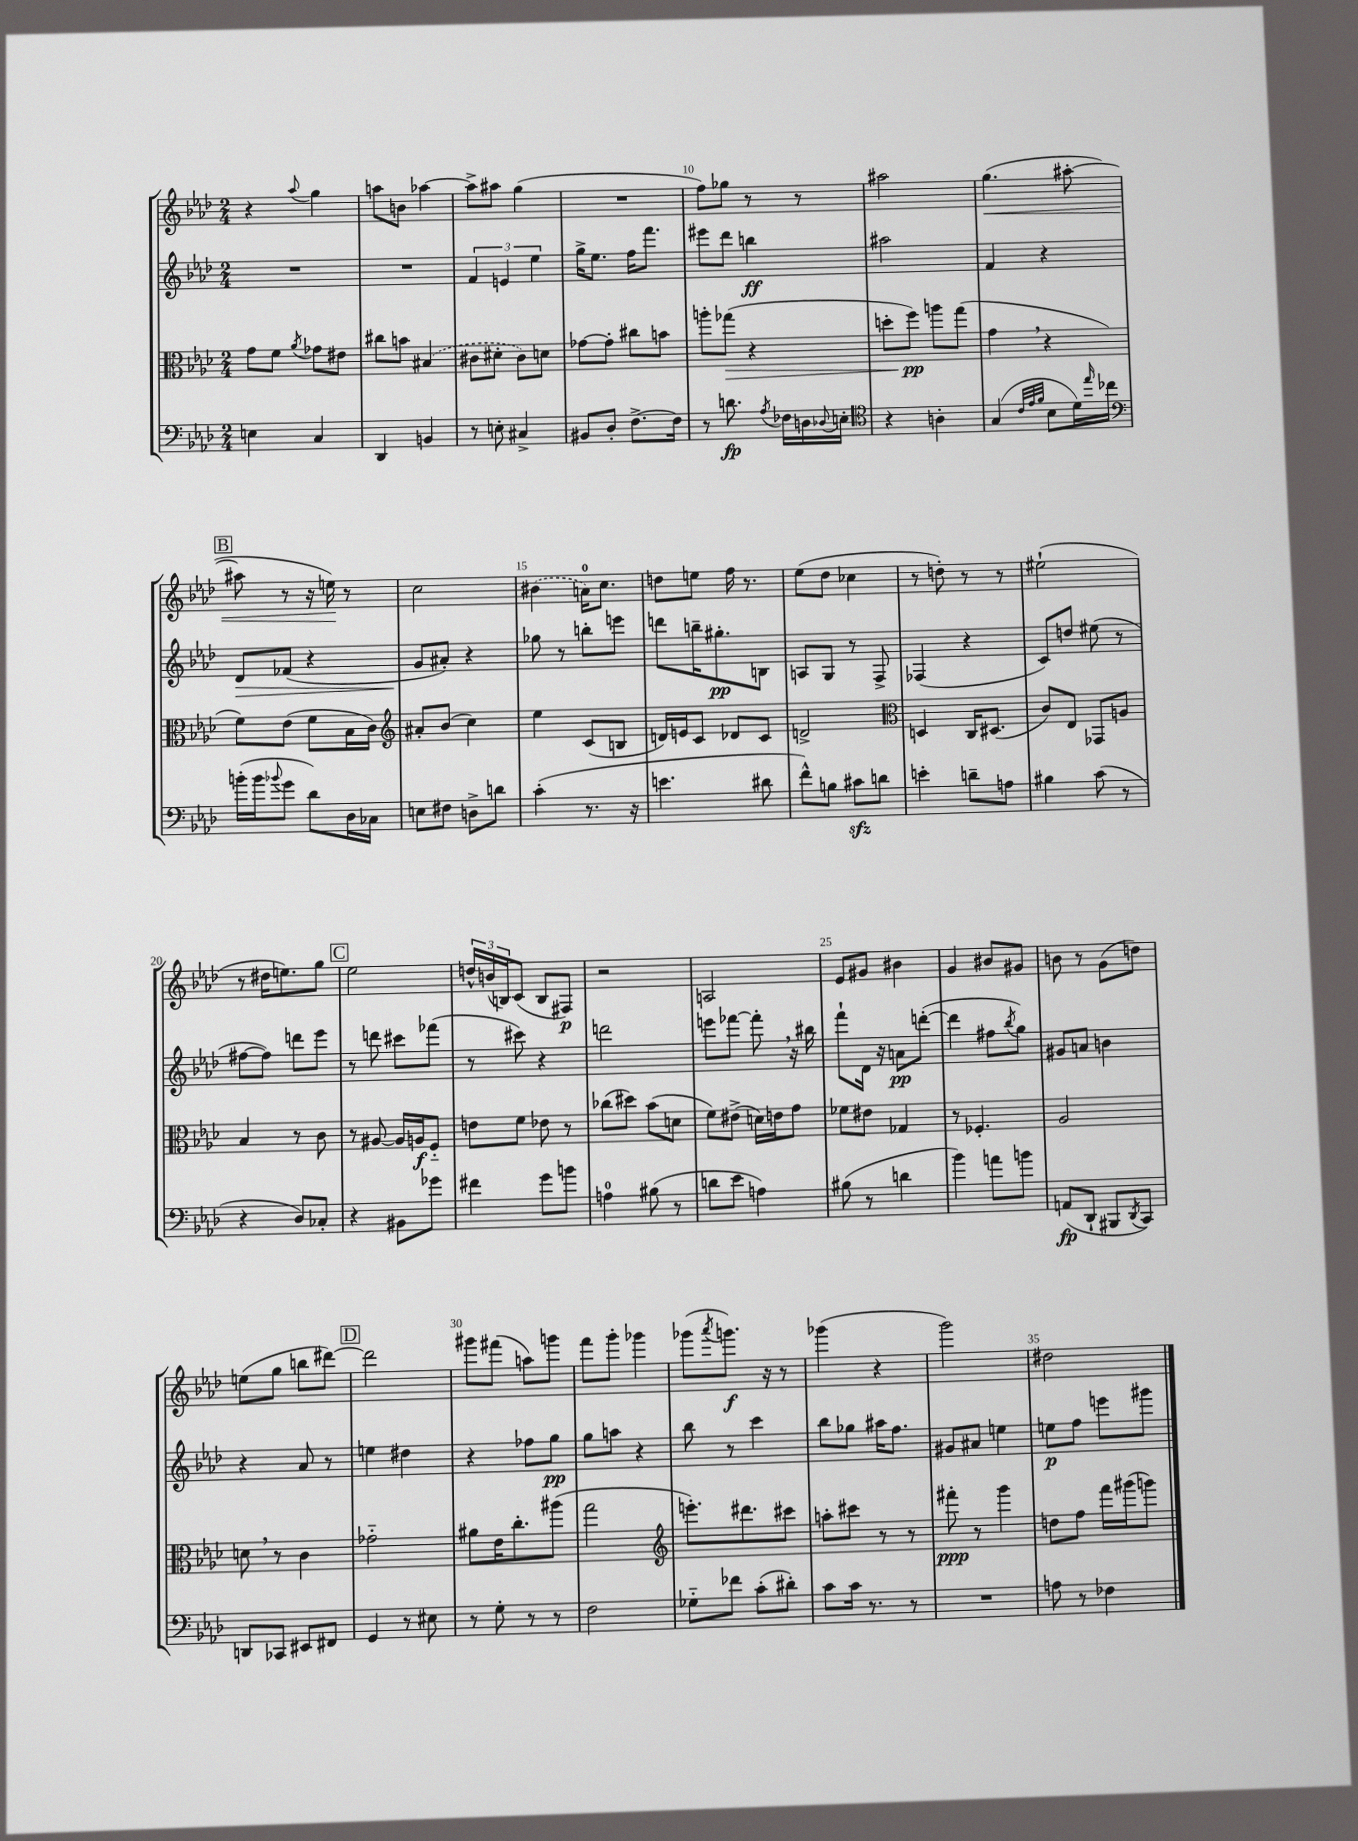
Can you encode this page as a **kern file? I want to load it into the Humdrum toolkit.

**kern	**dynam	**kern	**dynam	**kern	**dynam	**kern	**dynam
*part4	*part4	*part3	*part3	*part2	*part2	*part1	*part1
*staff4	*staff4	*staff3	*staff3	*staff2	*staff2	*staff1	*staff1
*clefF4	*	*clefC3	*	*clefG2	*	*clefG2	*
*k[b-e-a-d-]	*	*k[b-e-a-d-]	*	*k[b-e-a-d-]	*	*k[b-e-a-d-]	*
*M2/4	*	*M2/4	*	*M2/4	*	*M2/4	*
=6	=6	=6	=6	=6	=6	=6	=6
4En\	.	8g\L	.	2r	.	4r	.
.	.	8f\J	.	.	.	.	.
.	.	8qa-/	.	.	.	8qqaa-/	.
4C/	.	8g-X\L	.	.	.	4gg\	.
.	.	8e#X\J	.	.	.	.	.
=7	=7	=7	=7	=7	=7	=7	=7
4DD-/	.	8cc#X\L	.	2r	.	8aan\L	.
.	.	8bn\J	.	.	.	8bn\J	.
4BBn/	.	(4B#X/	.	.	.	[4aa-X\	.
=8	=8	=8	=8	=8	=8	=8	=8
8r	.	8c#X\L	.	6f/	.	8aa-^\L]	.
8En'\	.	8d#X'\J	.	.	.	8aa#X\J	.
.	.	.	.	6en/	.	.	.
4C#X^/	.	8c#\L)	.	.	.	(4gg\	.
.	.	.	.	6ee-\	.	.	.
.	.	8dn\J	.	.	.	.	.
=9	=9	=9	=9	=9	=9	=9	=9
8BB#X/L	.	[8g-X\L	.	16gg^\KL	.	2r	.
.	.	.	.	8.ee-\J	.	.	.
8D-'/J	.	8g-'\J]	.	.	.	.	.
[8.F^\L	.	8cc#X\L	.	16ff\KL	.	.	.
.	.	.	.	8.fff\J	.	.	.
.	.	8bn\J	.	.	.	.	.
16F\Jk]	.	.	.	.	.	.	.
=10	=10	=10	=10	=10	=10	=10	=10
8r	.	8aan'\L	.	8eee#X\L	.	8ff\L)	.
!	!	!	!LO:HP:b	!	!	!	!
8.dn\	fp	(8gg-X\J	>	8ddd-\J	.	8gg-X\J	.
.	.	4r	.	4bbn\	ff	8r	.
8qA-/	.	.	.	.	.	.	.
16F-X\LL	.	.	.	.	.	.	.
16Dn\	.	.	.	.	.	8r	.
8qqD-X/	.	.	.	.	.	.	.
16En'\JJ	.	.	.	.	.	.	.
=11	=11	=11	=11	=11	=11	=11	=11
*clefC4	*	*	*	*	*	*	*
4r	.	8ddn'\L	.	2aa#X\	.	2aa#X\	.
.	.	8ff\J)	pp	.	.	.	.
4An'\	.	8aan\L	]	.	.	.	.
.	.	(8gg\J	.	.	.	.	.
=12	=12	=12	=12	=12	=12	=12	=12
!	!	!	!	!	!	!	!LO:HP:b
(4G/	.	4g,\	.	4f/	.	(4.gg\	<
32qqc/LLL	.	.	.	.	.	.	.
32qqe-/	.	.	.	.	.	.	.
32qqf/JJJ	.	.	.	.	.	.	.
8B-\L	.	4r	.	4r	.	.	.
16d-\L)	.	.	.	.	.	[8aa#X'\	.
16qqee-/	.	.	.	.	.	.	.
16cc-X\JJ	.	.	.	.	.	.	.
!!LO:LB:g=z
!!LO:REH:place=s1:t=B
=13	=13	=13	=13	=13	=13	=13	=13
*clefF4	*	*	*	*	*	*	*
!	!	!	!	!	!LO:HP:b	!	!
(16bn'\LL	.	8f\L)	.	8d-/L	>	8aa#X\]	.
16b\J	.	.	.	.	.	.	.
8qqb-X/	.	.	.	.	.	.	.
8g\J	.	(8e-\J	.	(8f-X/J	.	8r	.
8d-\L)	.	8f\L	.	4r	.	16r	.
.	.	.	.	.	.	16een\)	.
16D-\L	.	16B-\L	.	.	.	8r	[
16C-X\JJ	.	16c\JJ)	.	.	.	.	.
=14	=14	=14	=14	=14	=14	=14	=14
*	*	*clefG2	*	*	*	*	*
8En\L	.	8a#X'/L	.	8g/L	.	2cc\	.
8F#X\J	.	(8b-/J	.	8a#X'/J)	]	.	.
8Dn^\L	.	4cc\)	.	4r	.	.	.
8dn\J	.	.	.	.	.	.	.
=15	=15	=15	=15	=15	=15	=15	=15
(4c'\	.	4ee-\	.	8gg-X\	.	(4b#X\	.
.	.	.	.	8r	.	.	.
8.r	.	(8c/L	.	8bbn'\L	.	16an\KL)	.
.	.	.	.	.	.	8.cc\J	.
.	.	8Bn/J	.	8eeen\J	.	.	.
16r	.	.	.	.	.	.	.
=16	=16	=16	=16	=16	=16	=16	=16
4.en\	.	16dn/LL)	.	8dddn\L	.	8ddn\L	.
.	.	16en/J	.	.	.	.	.
.	.	8c/J	.	16bbn~\K	.	8een\J	.
.	.	.	.	8.gg#X'\	pp	.	.
.	.	8d-X/L	.	.	.	16ff\	.
.	.	.	.	.	.	8.r	.
8d#X\	.	8c/J	.	8Bn\J	.	.	.
=17	=17	=17	=17	=17	=17	=17	=17
8f^^\L)	.	2dn^/	.	8An/L	.	(8ee-\L	.
8Bn\J	.	.	.	8G/J	.	8dd-\J	.
8c#Xzz\L	.	.	.	8r	.	4cc-X\	.
8dn\J	.	.	.	8F^/	.	.	.
=18	=18	=18	=18	=18	=18	=18	=18
*	*	*clefC3	*	*	*	*	*
4en'\	.	4Dn/	.	(4F-X/	.	8r	.
.	.	.	.	.	.	8ddn'\)	.
8dn~\L	.	16C/KL	.	4r	.	8r	.
.	.	(8.D#X/J	.	.	.	.	.
8An\J	.	.	.	.	.	8r	.
=19	=19	=19	=19	=19	=19	=19	=19
4B#X\	.	8c/L)	.	8c/L)	.	(2ee#X`\	.
.	.	8E-/J	.	8ddn/J	.	.	.
(8c\	.	8GG-X/L	.	(8ee#X\	.	.	.
8r	.	8An/J	.	8r	.	.	.
!!LO:LB:g=z
=20	=20	=20	=20	=20	=20	=20	=20
4r	.	4B-/	.	[8ff#X\L	.	8r	.
.	.	.	.	8ff#\J])	.	16dd#X\KL	.
.	.	.	.	.	.	8.een\)	.
8D-/L)	.	8r	.	8dddn\L	.	.	.
8C-X'/J	.	8c\	.	8eee-\J	.	8gg\J	.
!!LO:REH:place=s1:t=C
=21	=21	=21	=21	=21	=21	=21	=21
4r	.	8r	.	8r	.	2ee-\	.
.	.	[8A#X/	.	8dddn\	.	.	.
8BB#X\L	.	16A#/LL]	.	8ccc#X\L	.	.	.
.	.	16An/J	f	.	.	.	.
8g-X\J	.	8F/J	.	(8fff-X\J	.	.	.
=22	=22	=22	=22	=22	=22	=22	=22
4f#X\	.	8en\L	.	8r	.	24ddn^^/LL	.
.	.	.	.	.	.	(24bn/	.
.	.	.	.	.	.	24Bn/J)	.
.	.	8f\J	.	8ccc#X\)	.	(8c/J	.
8g\L	.	8e-X\	.	4r	.	8B/L	.
8bn\J	.	8r	.	.	.	8F#X/J)	p
=23	=23	=23	=23	=23	=23	=23	=23
4An\	.	(8cc-X\L	.	2dddn\	.	2r	.
.	.	8dd#X\J)	.	.	.	.	.
(8B#X\	.	(8b-\L	.	.	.	.	.
8r	.	8dn\J	.	.	.	.	.
=24	=24	=24	=24	=24	=24	=24	=24
8dn\L	.	8f\L)	.	8eeen\L	.	2An/	.
8e-\J	.	(8e#X^\J	.	[8fff-X\J	.	.	.
4An\)	.	16dn\LL)	.	8fff-',\]	.	.	.
.	.	16en\J	.	.	.	.	.
.	.	8g\J	.	16r	.	.	.
.	.	.	.	16bb#X\	.	.	.
=25	=25	=25	=25	=25	=25	=25	=25
(8B#X\	.	8f-X\L	.	8fff`\L	.	8e-/L	.
8r	.	8e#X\J	.	16d-\Jk	.	8g#X/J	.
.	.	.	.	16r	.	.	.
4dn\	.	4G-X/	.	8an\L	pp	4b#X\	.
.	.	.	.	([8dddn'\J	.	.	.
=26	=26	=26	=26	=26	=26	=26	=26
4b-\)	.	8r	.	4ddd\]	.	4g/	.
.	.	4.F-X'/	.	.	.	.	.
8an\L	.	.	.	8ff#X\L	.	8b#X/L	.
.	.	.	.	8qbb-/	.	.	.
8bn\J	.	.	.	8gg\J)	.	8g#X/J	.
=27	=27	=27	=27	=27	=27	=27	=27
(8AAn/L	fp	2A-/	.	8g#X/L	.	8bn\	.
8DD-`/J	.	.	.	8an/J	.	8r	.
8BBB#X/L	.	.	.	4bn\	.	(8g\L	.
8qDD-/	.	.	.	.	.	.	.
8CC/J)	.	.	.	.	.	8ddn\J)	.
!!LO:LB:g=z
=28	=28	=28	=28	=28	=28	=28	=28
8DDn/L	.	8dn,\	.	4r	.	(8een\L	.
8CC-X/J	.	8r	.	.	.	8gg\J	.
8EE#X/L	.	4c\	.	8a-/	.	8bbn\L	.
8FF#X/J	.	.	.	8r	.	[8ddd#X\J)	.
!!LO:REH:place=s1:t=D
=29	=29	=29	=29	=29	=29	=29	=29
4GG/	.	2g-X\	.	4een\	.	2ddd#\]	.
8r	.	.	.	4dd#X\	.	.	.
8E#X\	.	.	.	.	.	.	.
=30	=30	=30	=30	=30	=30	=30	=30
8r	.	8a#X\L	.	4r	.	8ggg#X\L	.
8G'\	.	16e-\K	.	.	.	(8fff#X\J	.
.	.	8.cc'\	.	.	.	.	.
8r	.	.	.	8ff-X\L	.	8aan\L)	.
8r	.	(8aa#X\J	.	8gg\J	pp	8gggn\J	.
=31	=31	=31	=31	=31	=31	=31	=31
2F\	.	2gg\	.	8gg\L	.	8fff\L	.
.	.	.	.	8aan\J	.	8ggg'\J	.
.	.	.	.	4r	.	4ggg-X\	.
=32	=32	=32	=32	=32	=32	=32	=32
*	*	*clefG2	*	*	*	*	*
8G-X\L	.	8.eeen'\L)	.	8bb-\	.	(8ggg-X\L	.
.	.	.	.	.	.	8qaaa-/	.
8f-X\J	.	.	.	8r	.	8.gggn\J)	f
.	.	8.ddd#X\	.	.	.	.	.
(8c'\L	.	.	.	4ccc\	.	.	.
.	.	.	.	.	.	16r	.
8d#X'\J)	.	8ccc#X\J	.	.	.	8r	.
=33	=33	=33	=33	=33	=33	=33	=33
8c\L	.	8aan'\L	.	8bb-\L	.	(4ggg-X\	.
16c\Jk	.	8ccc#X\J	.	8gg-X\J	.	.	.
8.r	.	.	.	.	.	.	.
.	.	8r	.	16aa#X\KL	.	4r	.
.	.	.	.	8.ff\J	.	.	.
8r	.	8r	.	.	.	.	.
=34	=34	=34	=34	=34	=34	=34	=34
2r	.	8fff#X'\	ppp	8g#X/L	.	2ggg\)	.
.	.	8r	.	8a#X/J	.	.	.
.	.	4ggg\	.	4een\	.	.	.
=35	=35	=35	=35	=35	=35	=35	=35
8An\	.	8ddn\L	.	8een\L	p	2dd#X\	.
8r	.	8ff\J	.	8ff\J	.	.	.
4F-X\	.	16fff\LL	.	8eeen\L	.	.	.
.	.	(16ggg#X\J	.	.	.	.	.
.	.	8gggn\J)	.	8ggg#X\J	.	.	.
==	==	==	==	==	==	==	==
*-	*-	*-	*-	*-	*-	*-	*-
